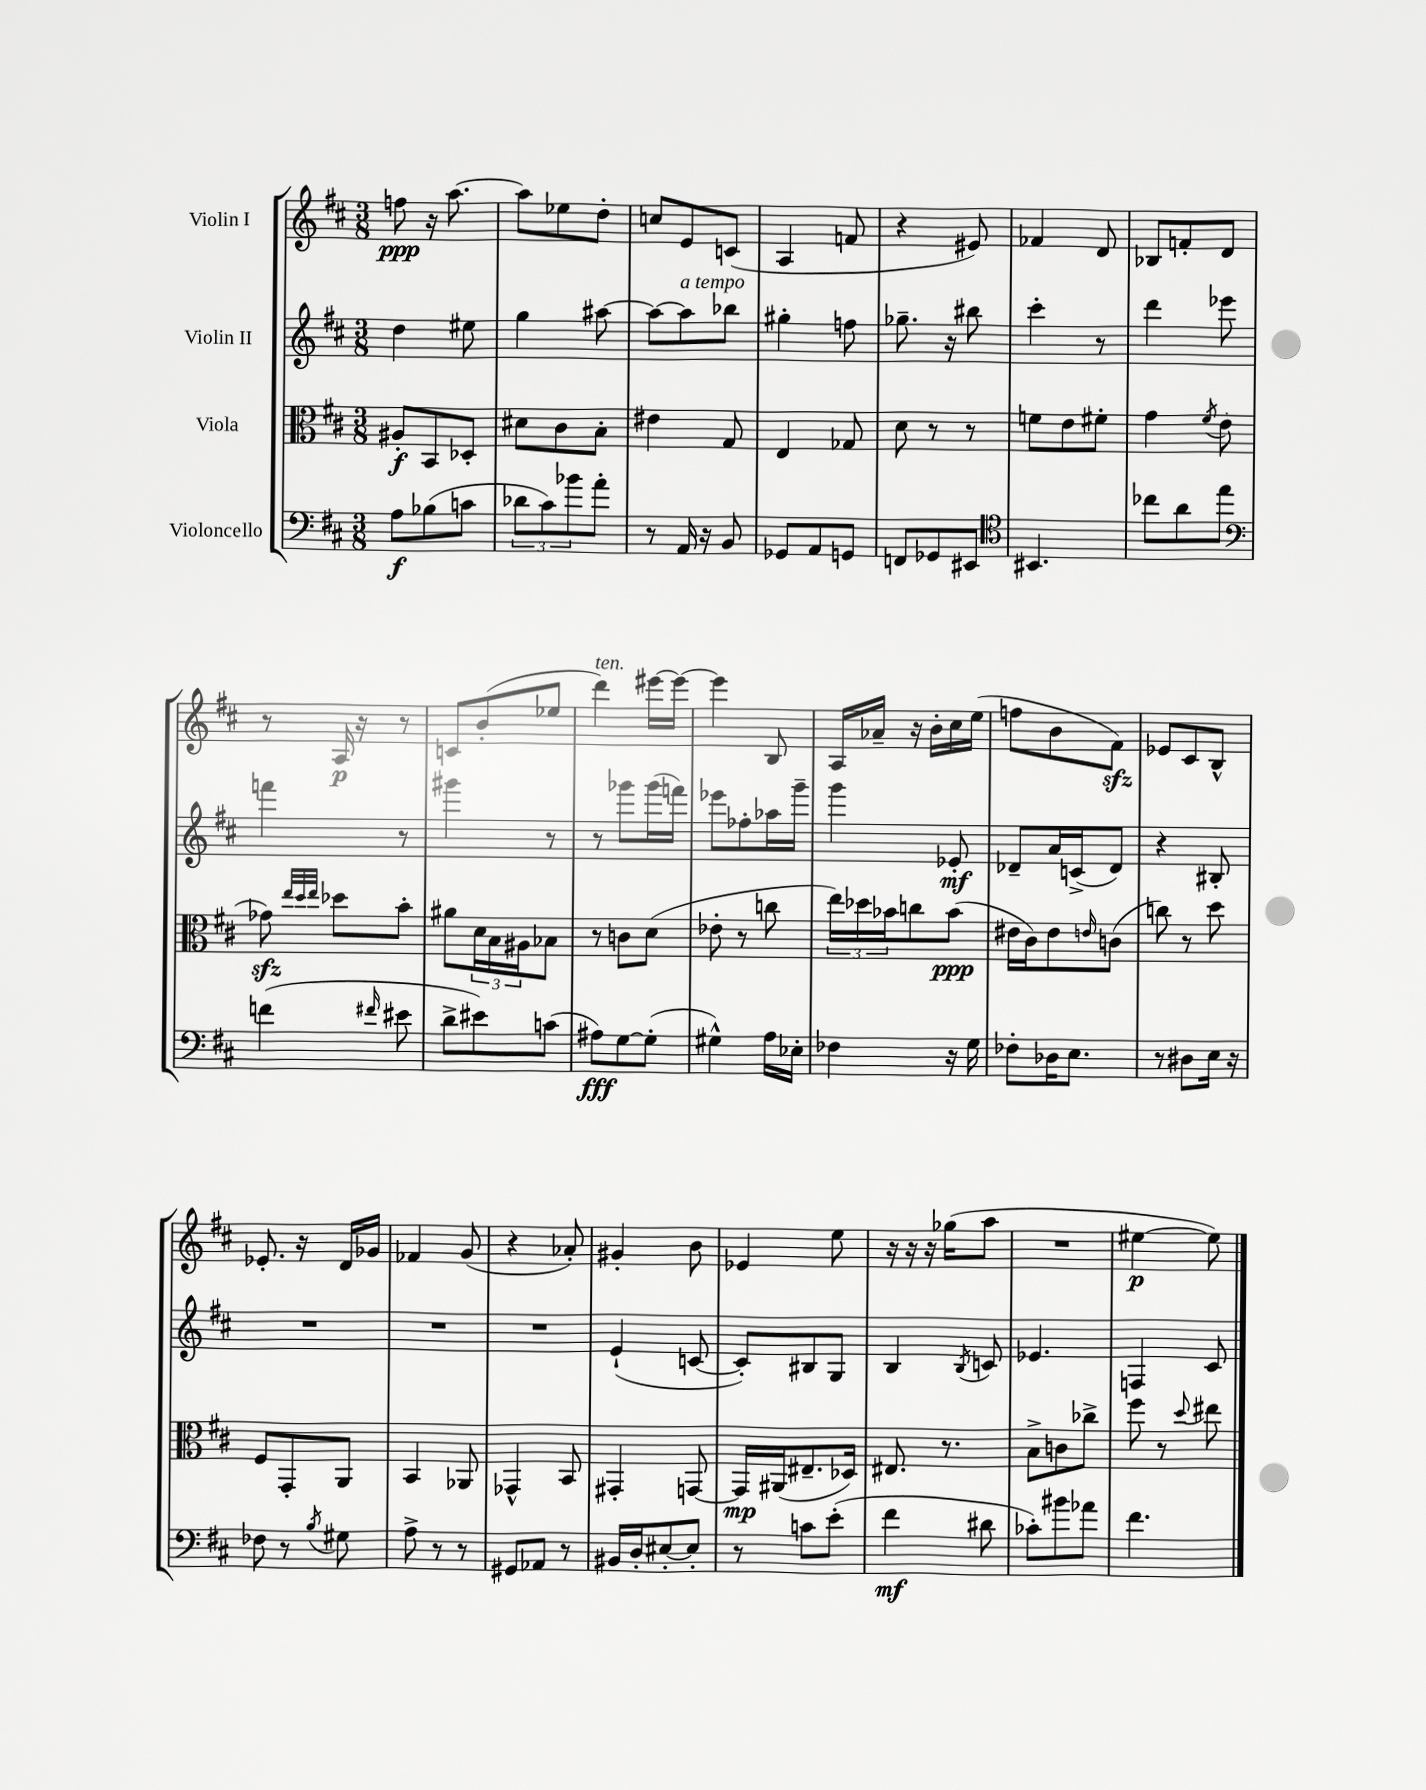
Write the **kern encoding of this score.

**kern	**kern	**kern	**kern
*staff4	*staff3	*staff2	*staff1
*clefF4	*clefC3	*clefG2	*clefG2
*k[f#c#]	*k[f#c#]	*k[f#c#]	*k[f#c#]
*M3/8	*M3/8	*M3/8	*M3/8
8A\L	8A#'/L	4dd\	8ff\
(8B-\	8BB/	.	16r
.	.	.	[8.aa\
8c\J	8D-'/J	8ee#\	.
=	=	=	=
12d-\L	8d#\L	4gg\	8aa\]L
12c#\)	.	.	.
.	8c#\	.	8ee-\
12b-\	.	.	.
8a'\J	8B'\J	[8aa#\	8dd'\J
=	=	=	=
8r	4e#\	8aa#\_L	8cc/L
16AA/	.	8aa#\]	8e/
16r	.	.	.
8BB/	8G/	8bb-\J	(8c/J
=	=	=	=
8GG-/L	4E/	4gg#'\	4A/
8AA/	.	.	.
8GG/J	8G-/	8ff\	8f/
=	=	=	=
8FF/L	8d\	8.gg-~\	4r
8GG-/	8r	.	.
.	.	16r	.
8EE#/J	8r	8bb#\	8e#/)
=	=	=	=
*clefC4	*	*	*
4.BB#/	8f\L	4ccc#'\	4f-/
.	8e\	.	.
.	8f#'\J	8r	8d/
=	=	=	=
8cc-\L	4g\	4ddd\	8B-/L
8a\	.	.	8f'/
.	8qf#/	.	.
8ee\J	(8e\	8eee-\	8d/J
=	=	=	=
*clefF4	*	*	*
(4f\	8g-\)	4fff\	8r
.	32qqee/LLL	.	.
.	32qqdd/	.	.
.	32qqee/JJJ	.	.
.	8dd-\L	.	16A/
.	.	.	16r
16qqf#/	.	.	.
8e#\	8b'\J	8r	8r
=	=	=	=
8d^\L	8a#\L	4ggg#\	8c/L
8e#\)	24d\L	.	(8b'/
.	24B\	.	.
.	24A#\J	.	.
(8c\J	8B-\J	8r	8ee-/J
=	=	=	=
8A#\L)	8r	8r	4ddd\)
[8G\	8c\L	8ggg-\L	.
(8G'\]J	(8d\J	(16ggg-\L	[16eee#\LL
.	.	16fff\JJ)	16eee#\_JJ
=	=	=	=
4G#^^\)	8e-'\	8eee-\L	4eee#\]
.	8r	8ff-'\	.
16A\LL	8cc\	16aa-\L	8B/
16E-'\JJ	.	16ggg~\JJ	.
=	=	=	=
4F-\	24ee\LL)	4ggg\	16A/LL
.	24dd-\	.	.
.	.	.	16a-~/JJ
.	24b-\J	.	.
.	8cc\	.	16r
.	.	.	16b'\LL
16r	(8b-\J	8e-'/	16cc#\
16G\	.	.	(16ee\JJ
=	=	=	=
8F-'\L	16e#\LL	8d-~/L	8ff\L
.	16c#\J)	.	.
16D-\K	8e#\	16a/L	8b\
8.E\J	.	(16c^/J	.
.	16qqe/	.	.
.	(8c\J	8d-/J)	8f#\J)
=	=	=	=
8r	8cc\)	4r	8e-/L
8D#\L	8r	.	8c#/
16E\Jk	8dd\	8B#'/	8B^^/J
16r	.	.	.
=	=	=	=
8F-\	8F#/L	4.r	8.e-'/
8r	8GG'/	.	.
.	.	.	16r
8qB/	.	.	.
8G#\	8AA/J	.	16d/LL
.	.	.	16g-/JJ
=	=	=	=
8A^\	4BB/	4.r	4f-/
8r	.	.	.
8r	8AA-/	.	(8g/
=	=	=	=
8GG#/L	4GG-^^/	4.r	4r
8AA-/J	.	.	.
8r	8BB/	.	8a-'/)
=	=	=	=
16BB#/LL	4GG#'/	(4e`/	4g#'/
16D'/J	.	.	.
[8E#'/	.	.	.
8E#'/]J	[8GG/	[8c/	8b\
=	=	=	=
8r	16GG/]LL	8c'/]L)	4e-/
.	(16AA#/J	.	.
8c\L	8.E#~/	8B#/	.
(8e'\J	.	8G/J	8ee\
.	16D-/Jk)	.	.
=	=	=	=
4f#\	8.E#/	4B/	16r
.	.	.	16r
.	.	.	16r
.	8.r	.	(16gg-\LK
.	.	8qB/	.
8d#\	.	8c/	8aa\J
=	=	=	=
8c-'\L)	8B^\L	4.e-/	4.r
8b#\	8c\	.	.
8a-\J	8cc-^\J	.	.
=	=	=	=
4.f#\	8ff#\	4F/	[4ee#\
.	8r	.	.
.	8qqdd/	.	.
.	8ee#\	8c#/	8ee#\])
==	==	==	==
*-	*-	*-	*-
